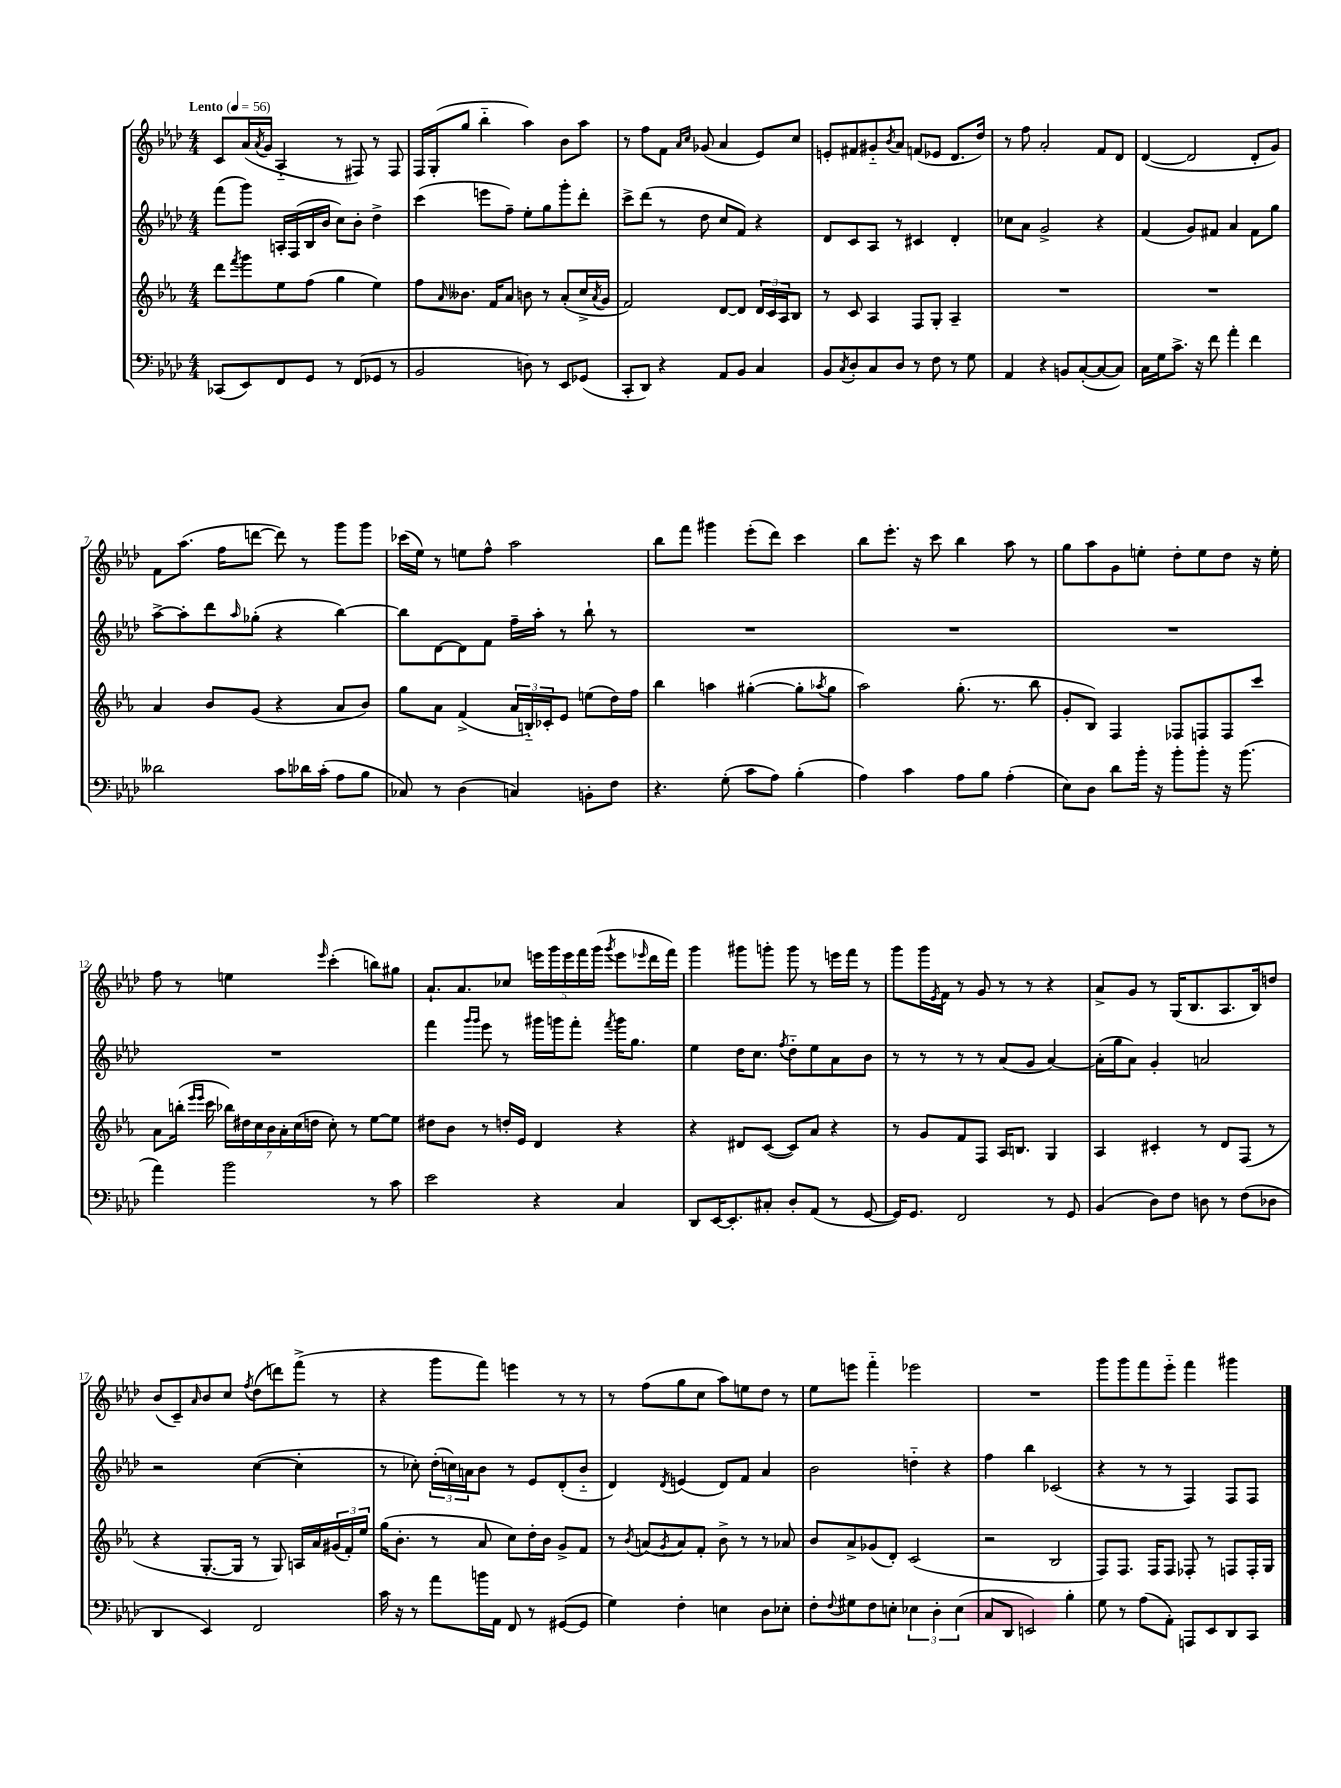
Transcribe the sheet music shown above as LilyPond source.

<<
\new StaffGroup <<
\new Staff = "s0" {
    \clef treble \key aes \major \numericTimeSignature \time 4/4 \tempo "Lento" 4 = 56
    c'8 aes'16( \acciaccatura { aes'8 } g'16 aes4-_ r8 fis8) r8 fis8 |
    f16 g16-.( g''8 bes''4-_ aes''4) bes'8 aes''8 |
    r8 f''8 f'8 \grace { aes'16 c''16 } ges'8( aes'4 ees'8) c''8 |
    e'8-. fis'8 gis'8-_ \acciaccatura { bes'8 } aes'8 f'8( ees'8 des'8. des''16) |
    r8 f''8 aes'2-. f'8 des'8 |
    des'4~( des'2 des'8-. g'8) |
    f'8 aes''8.( f''16 d'''8~ d'''8) r8 g'''8 g'''8 |
    ces'''16( ees''16) r8 e''8 f''8-^ aes''2 |
    bes''8 f'''8 gis'''4 ees'''8-.( des'''8) c'''4 |
    bes''8 ees'''8.-. r16 c'''8 bes''4 aes''8 r8 |
    g''8 aes''8 g'8 e''8-. des''8-. e''8 des''8 r16 e''16-. |
    f''8 r8 e''4 \grace { ees'''16 } c'''4-.( b''8) gis''8 |
    aes'8.-! aes'8. ces''8 \tuplet 5/4 { e'''16 g'''16 e'''16 f'''16 g'''16( } \acciaccatura { g'''8 } e'''8 \grace { ees'''16 } des'''16 f'''16) |
    g'''4 gis'''8 g'''8-. g'''8 r8 e'''16 f'''16 r8 |
    g'''8 g'''16 \acciaccatura { ees'8 } f'16 r8 g'8 r8 r8 r4 |
    aes'8-> g'8 r8 g16( bes8. aes8. bes16) d''8 |
    bes'8( c'8--) \grace { aes'16 } bes'8 c''8 \acciaccatura { f''8 } des''8( d'''8) f'''8->( r8 |
    r4 g'''8 f'''8) e'''4 r8 r8 |
    r8 f''8( g''8 c''8 aes''8) e''8 des''8 r8 |
    ees''8 e'''8 f'''4-_ ees'''2 |
    R1 |
    g'''8 g'''8 f'''8 ees'''8-_ f'''4 gis'''4 \bar "|." |
}
\new Staff = "s1" {
    \clef treble \key aes \major \numericTimeSignature \time 4/4
    f'''8( g'''8) a16-. f16( bes16 bes'16 c''8) bes'8-. des''4-> |
    c'''4( e'''8 f''8--) ees''8-. g''8 g'''8-. des'''8-. |
    c'''8-> des'''8( r8 des''8 c''8 f'8) r4 |
    des'8 c'8 aes8 r8 cis'4 des'4-. |
    ces''8 aes'8 g'2-> r4 |
    f'4( g'8) fis'8 aes'4 fis'8 g''8 |
    aes''8~-> aes''8-. des'''8 \grace { aes''16 } ges''8-.( r4 bes''4~) |
    bes''8 des'8~ des'8 f'8 f''16-- aes''16-. r8 bes''8-! r8 |
    R1 |
    R1 |
    R1 |
    R1 |
    f'''4 \grace { g'''16 g'''16 } ees'''8 r8 gis'''16 g'''16 f'''8-. \acciaccatura { f'''8 } g'''16 g''8. |
    ees''4 des''16 c''8. \acciaccatura { f''8 } des''8-_ ees''8 aes'8 bes'8 |
    r8 r8 r8 r8 aes'8( g'8 aes'4~) |
    aes'16-.( g''16 aes'8) g'4-. a'2 |
    r2 c''4~( c''4-. |
    r8 ces''8-.) \tuplet 3/2 { des''16-.( c''16) a'16 } bes'8 r8 ees'8 des'8-.( bes'8-_ |
    des'4) \acciaccatura { des'8 } e'4( des'8) f'8 aes'4 |
    bes'2 d''4-_ r4 |
    f''4 bes''4 ces'2( |
    r4 r8 r8 f4) f8 f8 \bar "|." |
}
\new Staff = "s2" {
    \clef treble \key ees \major \numericTimeSignature \time 4/4
    d'''8 \acciaccatura { f'''8 } g'''8 ees''8 f''8( g''4 ees''4) |
    f''8 \grace { aes'16 } beses'8. f'16 aes'8 b'8 r8 aes'8-.( c''16-> \acciaccatura { aes'8 } g'16 |
    f'2) d'8~ d'8 \tuplet 3/2 { d'16 c'16 aes16 } bes8 |
    r8 c'8 aes4 f8 g8-. aes4-- |
    R1 |
    R1 |
    aes'4 bes'8 g'8( r4 aes'8 bes'8) |
    g''8 aes'8 f'4->( \tuplet 3/2 { aes'16 b16-_) ces'16-. } ees'8 e''8( d''16) f''16 |
    bes''4 a''4 gis''4~-.( gis''8-. \acciaccatura { aes''8 } gis''8 |
    aes''2) g''8.-.( r8. bes''8 |
    g'8-. bes8) f4 fes8 f8 f8 c'''8 |
    aes'8 b''16-.( \grace { ees'''16 ees'''16 } c'''16 \tuplet 7/4 { bes''16) dis''16 c''16 bes'16 aes'16-. c''16( d''16 } c''8-.) r8 ees''8~ ees''8 |
    dis''8 bes'8 r8 d''16-. ees'16 d'4 r4 |
    r4 dis'8 c'8~( c'8) aes'8 r4 |
    r8 g'8 f'8 f8 aes16 b8. g4 |
    aes4 cis'4-. r8 d'8 f8( r8 |
    r4 g8.~-. g16 r8 g8) a16 aes'16 \tuplet 3/2 { gis'16( f'16-.) ees''16 } |
    g''16( bes'8.-. r8 aes'8 c''8) d''16-. bes'16 g'8-> f'8 |
    r8 \acciaccatura { bes'8 } a'8( \acciaccatura { g'8 } a'8) f'8-. bes'8-> r8 r8 aes'8 |
    bes'8 aes'8-> ges'8( d'8-.) c'2( |
    r2 bes2 |
    f8) f8. f16 f8 fes8-. r8 f8 f16-. g16 \bar "|." |
}
\new Staff = "s3" {
    \clef bass \key aes \major \numericTimeSignature \time 4/4
    ces,8( ees,8) f,8 g,8 r8 f,8( ges,8 r8 |
    bes,2 d8) r8 ees,8 ges,8( |
    c,8-. des,8) r4 aes,8 bes,8 c4 |
    bes,8 \acciaccatura { c8 } des8-. c8 des8 r8 f8 r8 g8 |
    aes,4 r4 b,8 c8~-.( c8~ c8) |
    c16 g16 c'8.-> r16 f'8 aes'4-. f'4 |
    deses'2 c'8 des'16 c'16-.( aes8 bes8 |
    ces8) r8 des4( c4) b,8-. f8 |
    r4. g8-.( c'8 aes8) bes4-.( |
    aes4) c'4 aes8 bes8 aes4-.( |
    ees8) des8 des'8 bes'16-. r16 bes'8-. bes'8-. r16 bes'8.( |
    aes'4) bes'2 r8 c'8 |
    ees'2 r4 c4 |
    des,8 ees,16~ ees,8.-. cis8-. des8-. aes,8( r8 g,8~ |
    g,16) g,8. f,2 r8 g,8 |
    bes,4( des8) f8 d8 r8 f8( des8 |
    des,4 ees,4) f,2 |
    c'16 r16 r8 aes'8 b'16 aes,16 f,8 r8 gis,8~( gis,8 |
    g4) f4-. e4 des8 ees8-. |
    f8-. \appoggiatura { f8 } gis8 f8 e8-. \tuplet 3/2 { ees4 des4-. ees4( } |
    c8 des,8 e,2) bes4-. |
    g8 r8 aes8( aes,8-.) a,,8 ees,8 des,8 c,8 \bar "|." |
}
>>
>>
